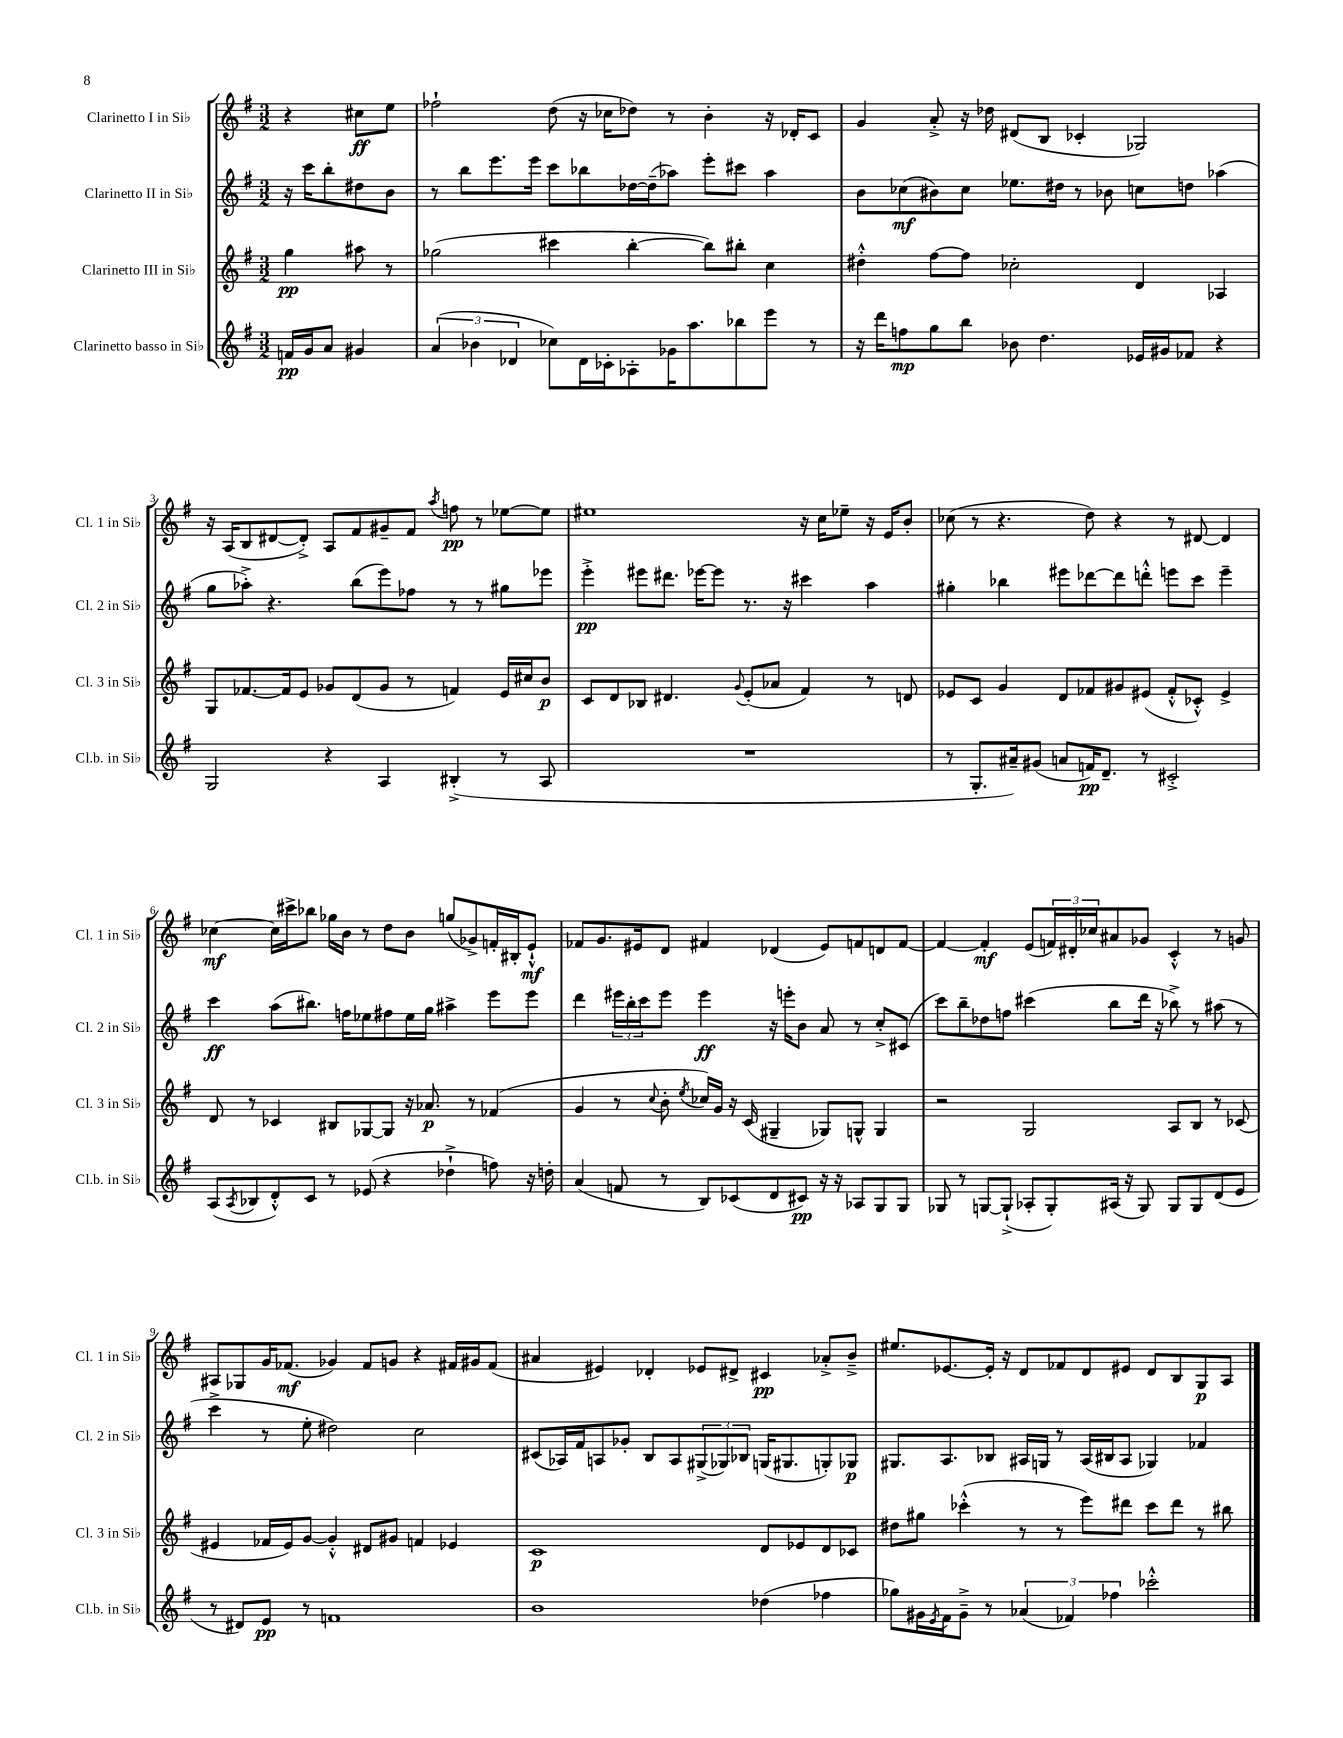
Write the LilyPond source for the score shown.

<<
\new StaffGroup <<
\new Staff = "s0" \with { instrumentName = "Clarinetto I in Sib" shortInstrumentName = "Cl. 1 in Sib" } {
    \clef treble \key g \major \numericTimeSignature \time 3/2 \partial 2
    r4 cis''8\ff e''8 |
    fes''2-! d''8( r16 ces''16 des''8) r8 b'4-. r16 des'16-. c'8 |
    g'4 a'8-.-> r16 des''16 dis'8( b8 ces'4-. ges2) |
    r16 a16( b8 dis'8~ dis'8-.->) a8 fis'8 gis'8-- fis'8 \acciaccatura { a''8 } f''8\pp r8 ees''8~ ees''8 |
    eis''1 r16 c''16 ees''8-- r16 e'16 b'8-. |
    ces''8( r8 r4. d''8) r4 r8 dis'8~ dis'4 |
    ces''4~\mf ces''16 cis'''16-> bes''8 ges''16 b'16 r8 d''8 b'8 g''8( ges'8->) f'16-. bis16-. e'8-!-^\mf |
    fes'8 g'8. eis'16 d'8 fis'4 des'4( eis'8) f'8 d'8 f'8~ |
    f'4~ f'4-.\mf e'8( \tuplet 3/2 { f'16) dis'16-. ces''16 } ais'8 ges'8 c'4-.-^ r8 g'8 |
    ais8 ges8 g'16 fes'8.\mf( ges'4) fes'8 g'8 r4 fis'16 gis'16 fis'8( |
    ais'4 eis'4) des'4-. ees'8 dis'8-> cis'4\pp aes'8-.-> b'8---> |
    eis''8. ees'8.~ ees'16-. r16 d'8 fes'8 d'8 eis'8 d'8 b8 g8\p a8 \bar "|." |
}
\new Staff = "s1" \with { instrumentName = "Clarinetto II in Sib" shortInstrumentName = "Cl. 2 in Sib" } {
    \clef treble \key g \major \numericTimeSignature \time 3/2 \partial 2
    r16 c'''16 b''8-. dis''8 b'8 |
    r8 b''8 e'''8. e'''16 c'''8 bes''8 des''16~ des''16--( aes''8) e'''8-. cis'''8 aes''4 |
    b'8 ces''8\mf( bis'8) ces''8 ees''8. dis''16 r8 bes'8 c''8 d''8 aes''4( |
    g''8 aes''8-.->) r4. b''8( e'''8) fes''8 r8 r8 gis''8 ees'''8 |
    e'''4-.->\pp eis'''8 dis'''8. ees'''16~ ees'''8 r8. r16 cis'''4 a''4 |
    gis''4-. bes''4 eis'''8 des'''8~ des'''8 d'''8-.-^ e'''8 c'''8 e'''4-- |
    c'''4\ff a''8( bis''8.) f''16 ees''8 fis''8 ees''16 g''16 ais''4-> e'''8 e'''8 |
    d'''4 \tuplet 3/2 { eis'''16 b''16-. c'''16 } eis'''8 eis'''4\ff r16 e'''16-. b'8 a'8 r8 c''8-.-> cis'8( |
    c'''8) b''8-- des''8 f''8 cis'''4( b''8 d'''16 r16 bes''8->) r8 ais''8( r8 |
    c'''4-> r8 e''8-. dis''2) c''2 |
    cis'8( aes16) fis'16 a8 ges'8-. b8 a8 \tuplet 3/2 { gis8->( ges8) bes8 } g16( gis8. g8-.) ges8\p |
    gis8. a8. bes8 ais16 g16 r8 ais16( bis16 ais8 ges4) fes'4 \bar "|." |
}
\new Staff = "s2" \with { instrumentName = "Clarinetto III in Sib" shortInstrumentName = "Cl. 3 in Sib" } {
    \clef treble \key g \major \numericTimeSignature \time 3/2 \partial 2
    g''4\pp ais''8 r8 |
    ges''2( cis'''4 b''4~-. b''8) bis''8-. c''4 |
    dis''4-.-^ fis''8~ fis''8 ces''2-. d'4 aes4 |
    g8 fes'8.~ fes'16 e'8 ges'8 d'8( ges'8 r8 f'4) e'16 cis''16 b'8\p |
    c'8 d'8 bes8 dis'4. \appoggiatura { g'8 } e'8-.( aes'8 fis'4) r8 d'8 |
    ees'8 c'8 g'4 d'8 fes'8 gis'8 eis'8( fes'8-.-^ ces'8-.-^) eis'4-> |
    d'8 r8 ces'4 bis8 ges8~ ges8 r16 aes'8.\p r8 fes'4( |
    g'4 r8 \appoggiatura { c''8 } b'8-. \acciaccatura { e''8 } ces''16) g'16 r16 c'16( gis4-- ges8) g8-^ g4 |
    r2 g2 a8 b8 r8 ces'8( |
    eis'4 fes'16 eis'16) g'8~ g'4-.-^ dis'8 gis'8 f'4 ees'4 |
    c'1\p d'8 ees'8 d'8 ces'8 |
    dis''8 gis''8 ces'''4-.-^( r8 r8 e'''8) dis'''8 ces'''8 dis'''8 r8 bis''8 \bar "|." |
}
\new Staff = "s3" \with { instrumentName = "Clarinetto basso in Sib" shortInstrumentName = "Cl.b. in Sib" } {
    \clef treble \key g \major \numericTimeSignature \time 3/2 \partial 2
    f'16\pp g'16 a'8 gis'4 |
    \tuplet 3/2 { a'4( bes'4 des'4 } ces''8) des'16 ces'16-. aes8-. ges'16 a''8. bes''8 e'''8 r8 |
    r16 d'''16 f''8\mp g''8 b''8 bes'8 d''4. ees'16 gis'16 fes'8 r4 |
    g2 r4 a4 bis4-.->( r8 a8 |
    R1. |
    r8 g8.-. ais'16--) gis'8( a'8 f'16\pp) d'8.-- r8 cis'2-.-> |
    a8( \acciaccatura { a8 } bes8 d'8-.-^) c'8 r8 ees'8( r4 des''4-!-> f''8) r16 d''16-. |
    a'4( f'8 r8 b8) ces'8( d'8 cis'8\pp) r16 r16 aes8 g8 g8 |
    ges8 r8 g8~ g8-!->( aes8-. g8-.) ais16( r16 g8) g8 g8 d'8( e'8 |
    r8 dis'8) e'8\pp r8 f'1 |
    b'1 des''4( fes''4 |
    ges''8) gis'16 \acciaccatura { e'8 } fis'16 gis'8---> r8 \tuplet 3/2 { aes'4( fes'4) fes''4 } ces'''2-.-^ \bar "|." |
}
>>
>>
